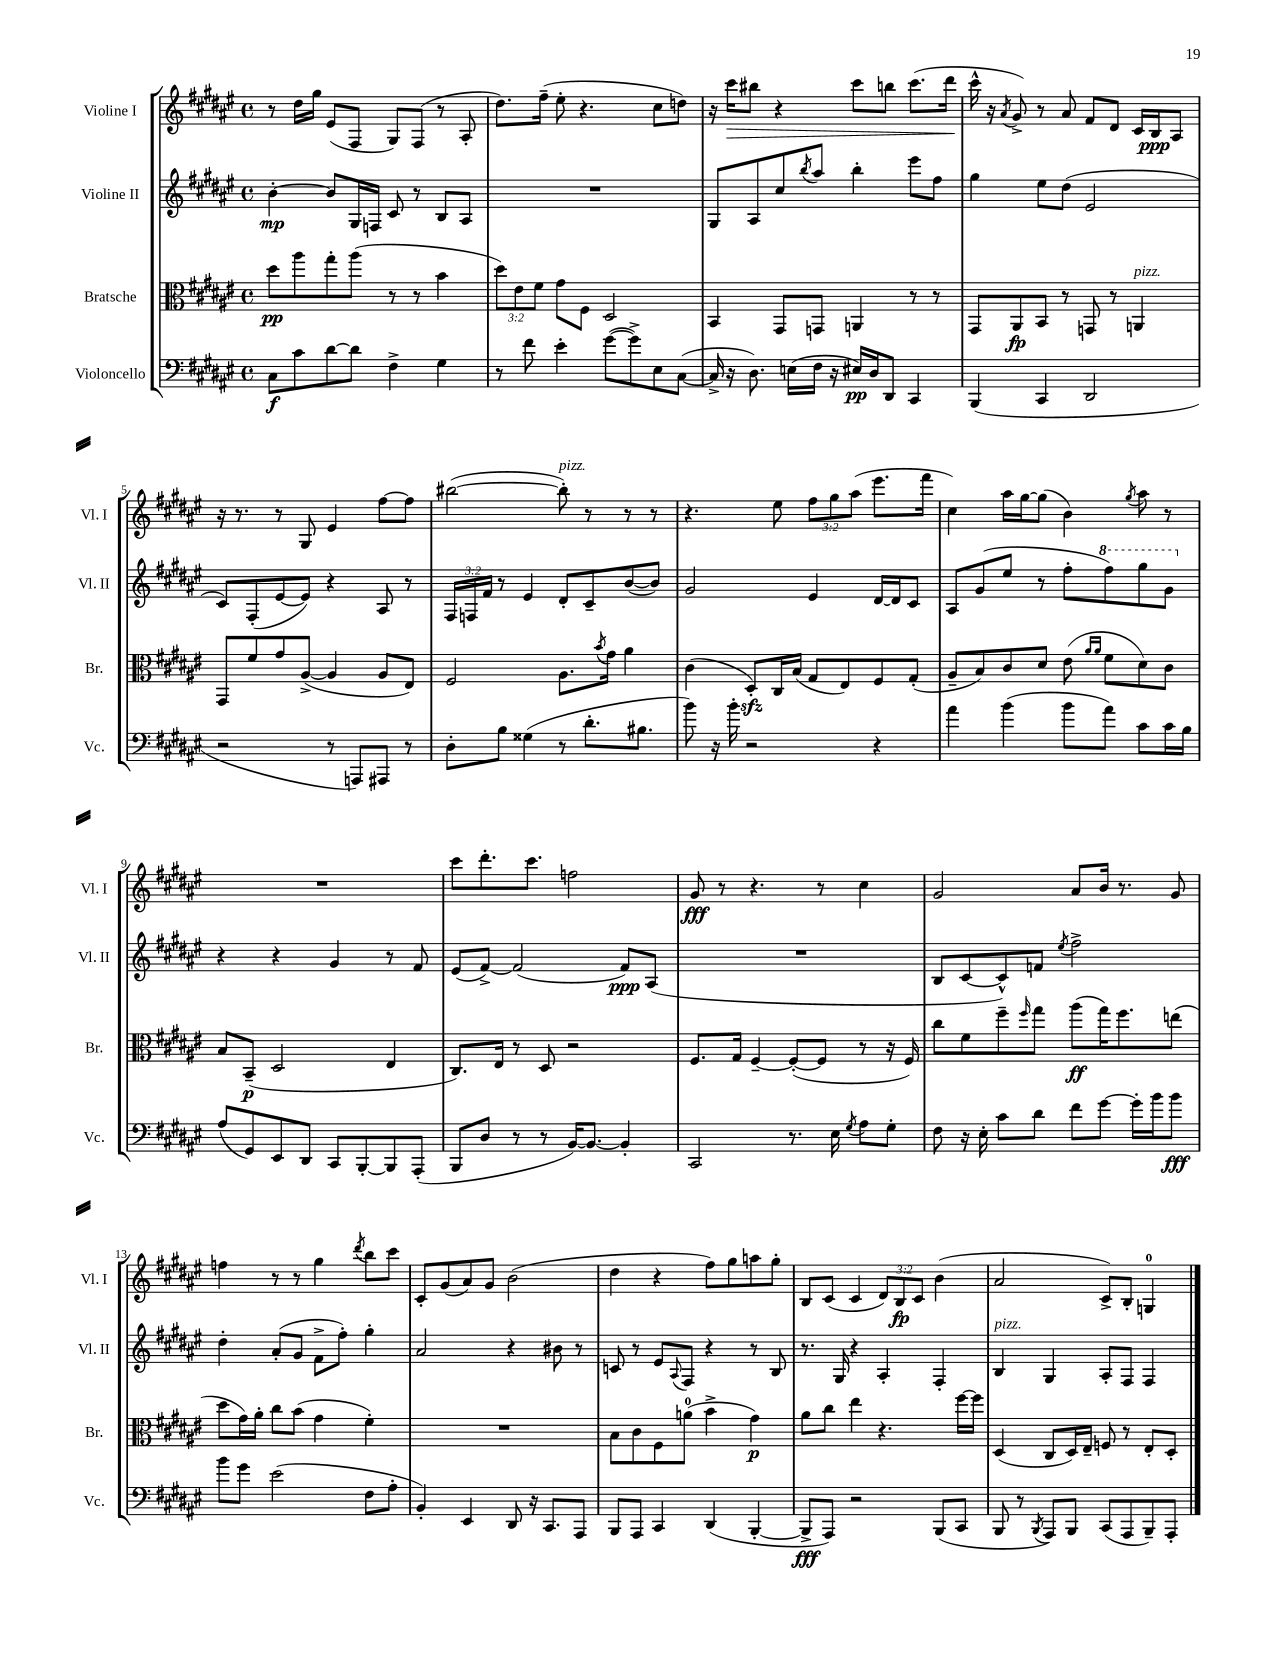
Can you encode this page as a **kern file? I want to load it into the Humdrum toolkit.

**kern	**kern	**kern	**kern
*staff4	*staff3	*staff2	*staff1
*clefF4	*clefC3	*clefG2	*clefG2
*k[f#c#g#d#a#e#]	*k[f#c#g#d#a#e#]	*k[f#c#g#d#a#e#]	*k[f#c#g#d#a#e#]
*M4/4	*M4/4	*M4/4	*M4/4
*met(c)	*met(c)	*met(c)	*met(c)
8C#\L	8dd#\L	[4b'\	8r
8c#\	8aa#\	.	16dd#\LL
.	.	.	16gg#\JJ
[8d#\	8gg#'\	8b/]L	(8e#/L
8d#\]J	(8aa#\J	16G#/L	8F#/J
.	.	16F/JJ	.
4F#^\	8r	8c#/	8G#/L)
.	8r	8r	(8F#/J
4G#\	4b\	8B/L	8r
.	.	8A#/J	8A#'/
=	=	=	=
8r	12dd#\L)	1r	8.dd#\L)
.	12e#\	.	.
8f#\	.	.	.
.	12f#\J	.	.
.	.	.	(16ff#~\Jk
4e#'\	8g#\L	.	8ee#'\
.	8F#\J	.	4.r
([8g#\L	2D#/	.	.
8g#^\])	.	.	.
8E#\	.	.	8cc#\L
([8C#\J	.	.	8dd\J)
=	=	=	=
16C#^/]	4BB/	8G#/L	16r
16r	.	.	16ccc#\LK
8.D#\)	.	8A#/	8bb#\J
.	8GG#/L	8cc#/	4r
(16E\LL	.	.	.
.	.	8qbb/	.
16F#\JJ	8GG/J	8aa#/J	.
16r	.	.	.
16E#/LL)	4AA/	4bb'\	8ccc#\L
16D#/J	.	.	.
8DD#/J	.	.	8bb\J
4CC#/	8r	8eee#\L	(8.ccc#\L
.	8r	8ff#\J	.
.	.	.	16ddd#\Jk
=	=	=	=
(4BBB/	8GG#/L	4gg#\	16ccc#^^\
.	.	.	16r
.	.	.	8qa#/
.	8AA#/	.	8g#^/)
4CC#/	8BB/J	8ee#\L	8r
.	8r	(8dd#\J	8a#/
2DD#/	8GG/	2e#/	8f#/L
.	8r	.	8d#/J
.	4AA/	.	16c#/LL
.	.	.	16B/J
.	.	.	8A#/J
=	=	=	=
2r	8GG#/L	8c#/L)	16r
.	.	.	8.r
.	8f#/	(8F#'/	.
.	8g#/	[8e#/	8r
.	([8A#^/J	8e#/]J)	8G#/
8r	4A#/]	4r	4e#/
8AAA/L)	.	.	.
8AAA#/J	8A#/L	8A#/	[8ff#\L
8r	8E#/J)	8r	8ff#\]J
=	=	=	=
8D#'\L	2F#/	24F#/LL	([2bb#\
.	.	24F/	.
.	.	24f#/JJ	.
8B\J	.	8r	.
(4G##\	.	4e#/	.
8r	8.A#\L	8d#'/L	8bb#'\])
8.d#'\L	.	8c#~/	8r
.	8qb/	.	.
.	16g#\Jk	.	.
.	4a#\	([8b/	8r
8.B#\J	.	.	.
.	.	8b/]J)	8r
=	=	=	=
8b\)	(4c#\	2g#/	4.r
16r	.	.	.
16b'\	.	.	.
2r	8D#'/L)	.	.
.	16C#/L	.	8ee#\
.	(16B/JJ	.	.
.	8G#/L	4e#/	12ff#\L
.	.	.	12gg#\
.	8E#/)	.	.
.	.	.	(12aa#\J
4r	8F#/	[16d#/LL	8.eee#\L
.	.	16d#/]J	.
.	(8G#'/J	8c#/J	.
.	.	.	16fff#\Jk
=	=	=	=
4a#\	8A#~/L	8A#/L	4cc#\)
.	8B/)	(8g#/	.
(4b\	8c#/	8ee#/J	16aa#\LL
.	.	.	[16gg#\J
.	8d#/J	8r	(8gg#\]J
8b\L	(8e#\	8ff#'\L	4b\)
.	16qqa#/LL	.	.
.	16qqa#/JJ	.	.
8a#\J)	8f#\L	8fff#\)	.
.	.	.	8qgg#/
8c#\L	8d#\)	8ggg#\	8aa#\
16c#\L	8c#\J	8gg#\J	8r
16B\JJ	.	.	.
=	=	=	=
(8A#/L	8B/L	4r	1r
8GG#/)	(8BB~/J	.	.
8EE#/	2D#/	4r	.
8DD#/J	.	.	.
8CC#/L	.	4g#/	.
[8BBB'/	.	.	.
8BBB/]	4E#/	8r	.
(8AAA#'/J	.	8f#/	.
=	=	=	=
8BBB/L	8.C#/L)	(8e#/L	8ccc#\L
8D#/J	.	[8f#^/J)	8.ddd#'\
.	16E#/Jk	.	.
8r	8r	(2f#/]	.
.	.	.	8.ccc#\J
8r	8D#/	.	.
[16BB/LK)	2r	.	2ff\
8.BB/_J	.	.	.
4BB'/]	.	8f#/L)	.
.	.	(8A#/J	.
=	=	=	=
2CC#/	8.F#/L	1r	8g#/
.	.	.	8r
.	16G#/Jk	.	.
.	[4F#~/	.	4.r
8.r	(8F#'/_L	.	.
.	8F#/]J	.	8r
16E#\	.	.	.
8qG#/	.	.	.
8A#\L	8r	.	4cc#\
8G#'\J	16r	.	.
.	16F#/)	.	.
=	=	=	=
8F#\	8cc#\L	8B/L	2g#/
16r	8f#\	[8c#/	.
16E#'\	.	.	.
8c#\L	8ff#~\	8c#^^/])	.
.	16qqff#/	.	.
8d#\J	8gg#\J	8f/J	.
.	.	8qee#/	.
8f#\L	(8aa#\L	2ff#^\	8a#/L
[8g#\J	16gg#\K)	.	16b/Jk
.	8.ff#\	.	8.r
16g#'\]LL	.	.	.
16b\J	.	.	.
8b\J	(8ee\J	.	8g#/
=	=	=	=
8b\L	8dd#\L	4dd#'\	4ff\
8g#\J	16g#\L)	.	.
.	16a#'\JJ	.	.
(2e#\	8cc#\L	(8a#'/L	8r
.	(8b\J	8g#/J	8r
.	4g#\	8f#^\L	4gg#\
.	.	8ff#'\J)	.
.	.	.	8qddd#/
8F#\L	4f#'\)	4gg#'\	8bb\L
8A#'\J	.	.	8ccc#\J
=	=	=	=
4BB'/)	1r	2a#/	8c#'/L
.	.	.	(8g#/
4EE#/	.	.	8a#/)
.	.	.	8g#/J
8DD#/	.	4r	(2b\
16r	.	.	.
8.CC#/L	.	.	.
.	.	8b#\	.
8AAA#/J	.	8r	.
=	=	=	=
8BBB/L	8B\L	8c/	4dd#\
8AAA#/J	8c#\	8r	.
4CC#/	8F#\	8e#/L	4r
.	.	8qqA#/	.
.	(8a\J	8F#/J	.
(4DD#/	4b^\	4r	8ff#\L)
.	.	.	8gg#\
[4BBB'/	4g#\)	8r	8aa\
.	.	8B/	8gg#'\J
=	=	=	=
8BBB^/]L	8a#\L	8.r	8B/L
8AAA#/J)	8cc#\J	.	(8c#/J
.	.	16G#/	.
2r	4ee#\	4r	4c#/
.	4.r	4A#'/	12d#/L)
.	.	.	12B/
.	.	.	12c#/J
(8BBB/L	.	4F#'/	(4b\
8CC#/J	[16ff#\LL	.	.
.	16ff#\]JJ	.	.
=	=	=	=
8BBB/	(4D#/	4B/	2a#/
8r	.	.	.
8qBBB/	.	.	.
8AAA#/L)	8C#/L	4G#/	.
8BBB/J	16D#/L)	.	.
.	16E#~/JJ	.	.
(8CC#/L	8F/	8A#'/L	8c#^/L)
8AAA#/	8r	8F#/J	8B'/J
8BBB~/)	8E#'/L	4F#/	4G/
8AAA#'/J	8D#'/J	.	.
==	==	==	==
*-	*-	*-	*-
